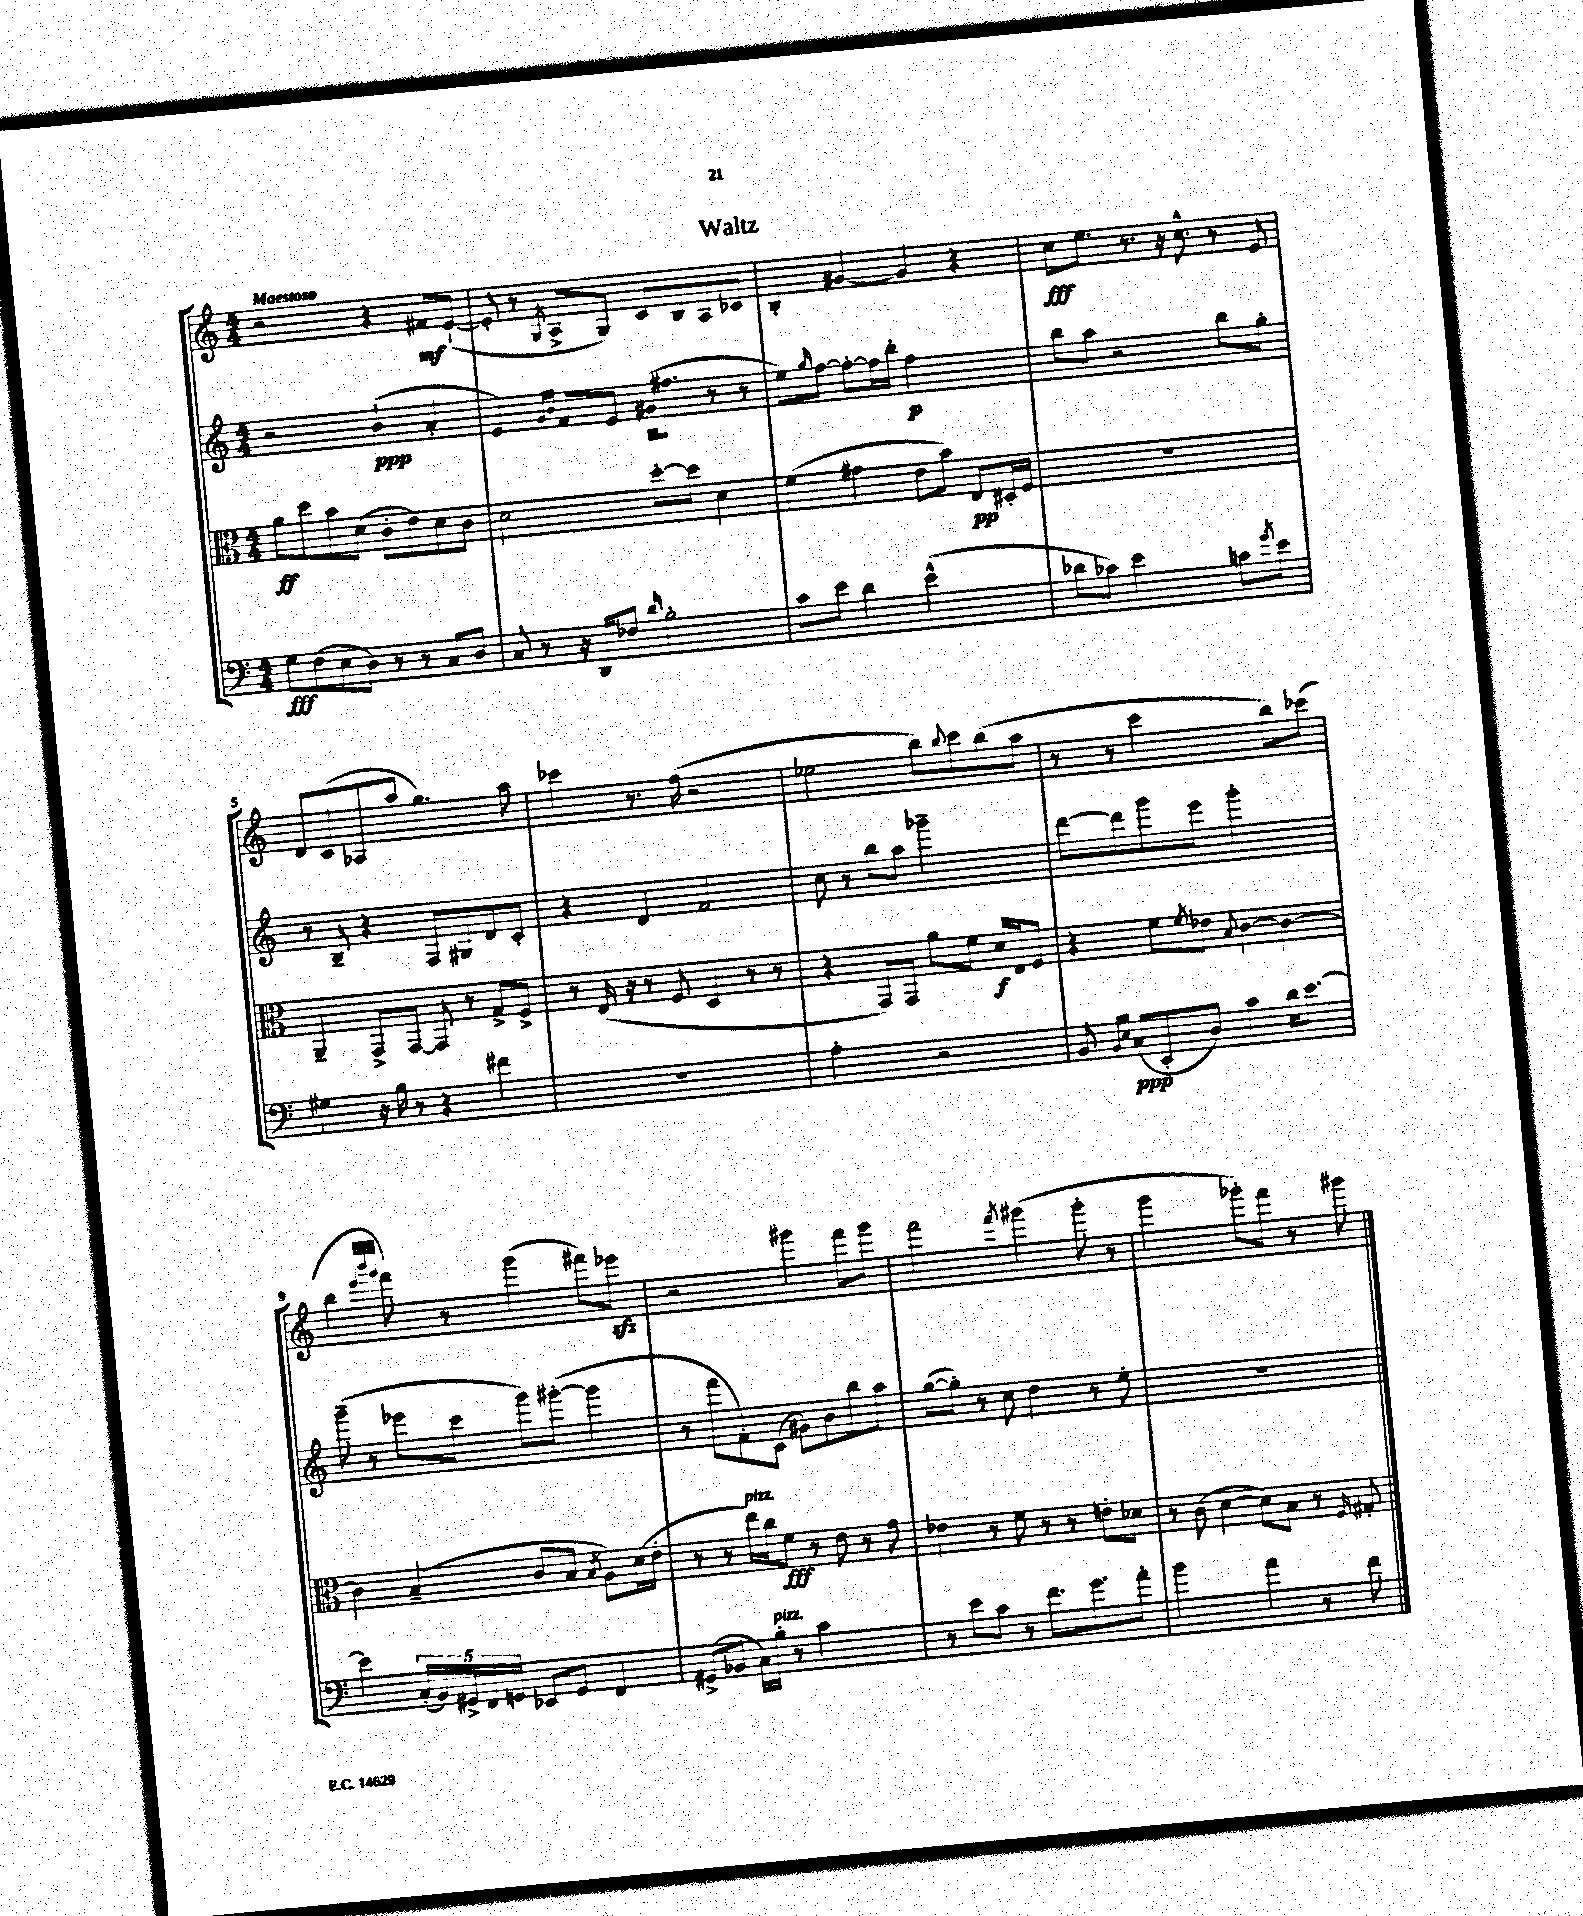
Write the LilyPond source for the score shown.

\header { title = "Waltz" }
<<
\new StaffGroup <<
\new Staff = "s0" {
    \clef treble \key c \major \numericTimeSignature \time 4/4 \tempo "Maestoso"
    r2 r4 fis'8\mf e'8~-!( |
    e'8-. r8 \acciaccatura { g8 } a8-> g8) c'8 b8 a8 ces'8 |
    b4-. gis'4~ gis'4 r4 |
    c''8\fff e''8. r8. r16 c''8.-^ r8 e'8 |
    d'8 c'8( aes8 a''8 g''4.) a''8 |
    ces'''4 r8. f''16( r2 |
    ees''2 b''8) \appoggiatura { b''8 } c'''8 b''8( a''8 |
    r8 r8 c'''2 b''8) ces'''8( |
    b''4 \grace { e'''32 b'''32 g'''32 } f'''8) r8 g'''4( fis'''8) ees'''8\sfz |
    r2 gis'''4 f'''8 gis'''8 |
    f'''2 \acciaccatura { f'''8 } gis'''4( gis'''8-. r8 |
    g'''2 ges'''8-.) f'''8 r8 gis'''8 \bar "|." |
}
\new Staff = "s1" {
    \clef treble \key c \major \numericTimeSignature \time 4/4
    r2 b'4-!\ppp( a'4-. |
    e'4) \grace { g'16 b'16 } f'8 e'8 gis'16( fis''8. r8 r8 |
    e''8) \grace { g''16 } f''8~ f''8~-. f''16 b''16-. f''2\p |
    b''8 a''8 r2 b''8 g''8-. |
    r8 b8-- r4 f8 gis8 d'8 c'8-. |
    r4 d'4 f'2 |
    c''8 r8 b''8 a''8 ges'''2-- |
    d'''8~ d'''8 g'''8 e'''8 g'''2-. |
    g'''8--( r8 ees'''8 c'''8 g'''8) gis'''8~-.( gis'''4 |
    r8 f'''8 f'8-.) c'8( gis'8) b'8 b''8 a''8 |
    g''8~( g''8-.) r8 c''8 d''4 r8 e''8-. |
    R1 \bar "|." |
}
\new Staff = "s2" {
    \clef alto \key c \major \numericTimeSignature \time 4/4
    a'8\ff d''8 b'8 d'8( c'8-. e'8) d'8 c'8 |
    d'2 d''8~-. d''8 d'4 |
    f'4( gis'4 e'8 b'8) e8\pp dis16-. f16 |
    R1 |
    a,4-- g,8-> g,8~ g,8 r8 g8-> f8-> |
    r8 e16( r16 r8 f8 d4 r8 r8 |
    r4 g,8) g,8 a'8 f'8 d'16\f e16 f8 |
    r4 f'8 \acciaccatura { f'8 } ees'8 \appoggiatura { b8 } c'4~ c'4~ |
    c'4 b4--( c'8 b8 \acciaccatura { b8 } a8) d'16( e'16-. |
    r8 r8 e''16^\markup { \italic "pizz." }) c''16 f'8\fff r8 e'8 r8 g'8 |
    ees'4 r8 f'8 r8 r8 e'8-. des'8 |
    r8 c'8( d'4~ d'8) b8 r8 \grace { f16 } gis8-. \bar "|." |
}
\new Staff = "s3" {
    \clef bass \key c \major \numericTimeSignature \time 4/4
    g8\fff f8( e8 d8) r8 r8 c8 d8 |
    c8 r8 r16 d,16 fes8 \grace { d'16 } b2-. |
    c'8 e'8 d'4 e'2-^( |
    des'8 ces'8) e'2 c'8 \acciaccatura { g'8 } e'8 |
    gis4 r16 b16 r8 r4 fis'4 |
    R1 |
    a2-. r2 |
    b,8 \grace { b,16 e16 } c8\ppp( e,8-. d8) c'4 d'16 e'8.~ |
    e'4 \tuplet 5/4 { c16-.( b,16) gis,16-> f,16 g,16 } ees,8 g,8 f,4 |
    gis,8->( bes,8 c16) b16-.^\markup { \italic "pizz." } r8 c'2 |
    r8 e'8 c'8 r8 f'8. g'8. a'8-. |
    b'2 a'4 r8 f'8 \bar "|." |
}
>>
>>
